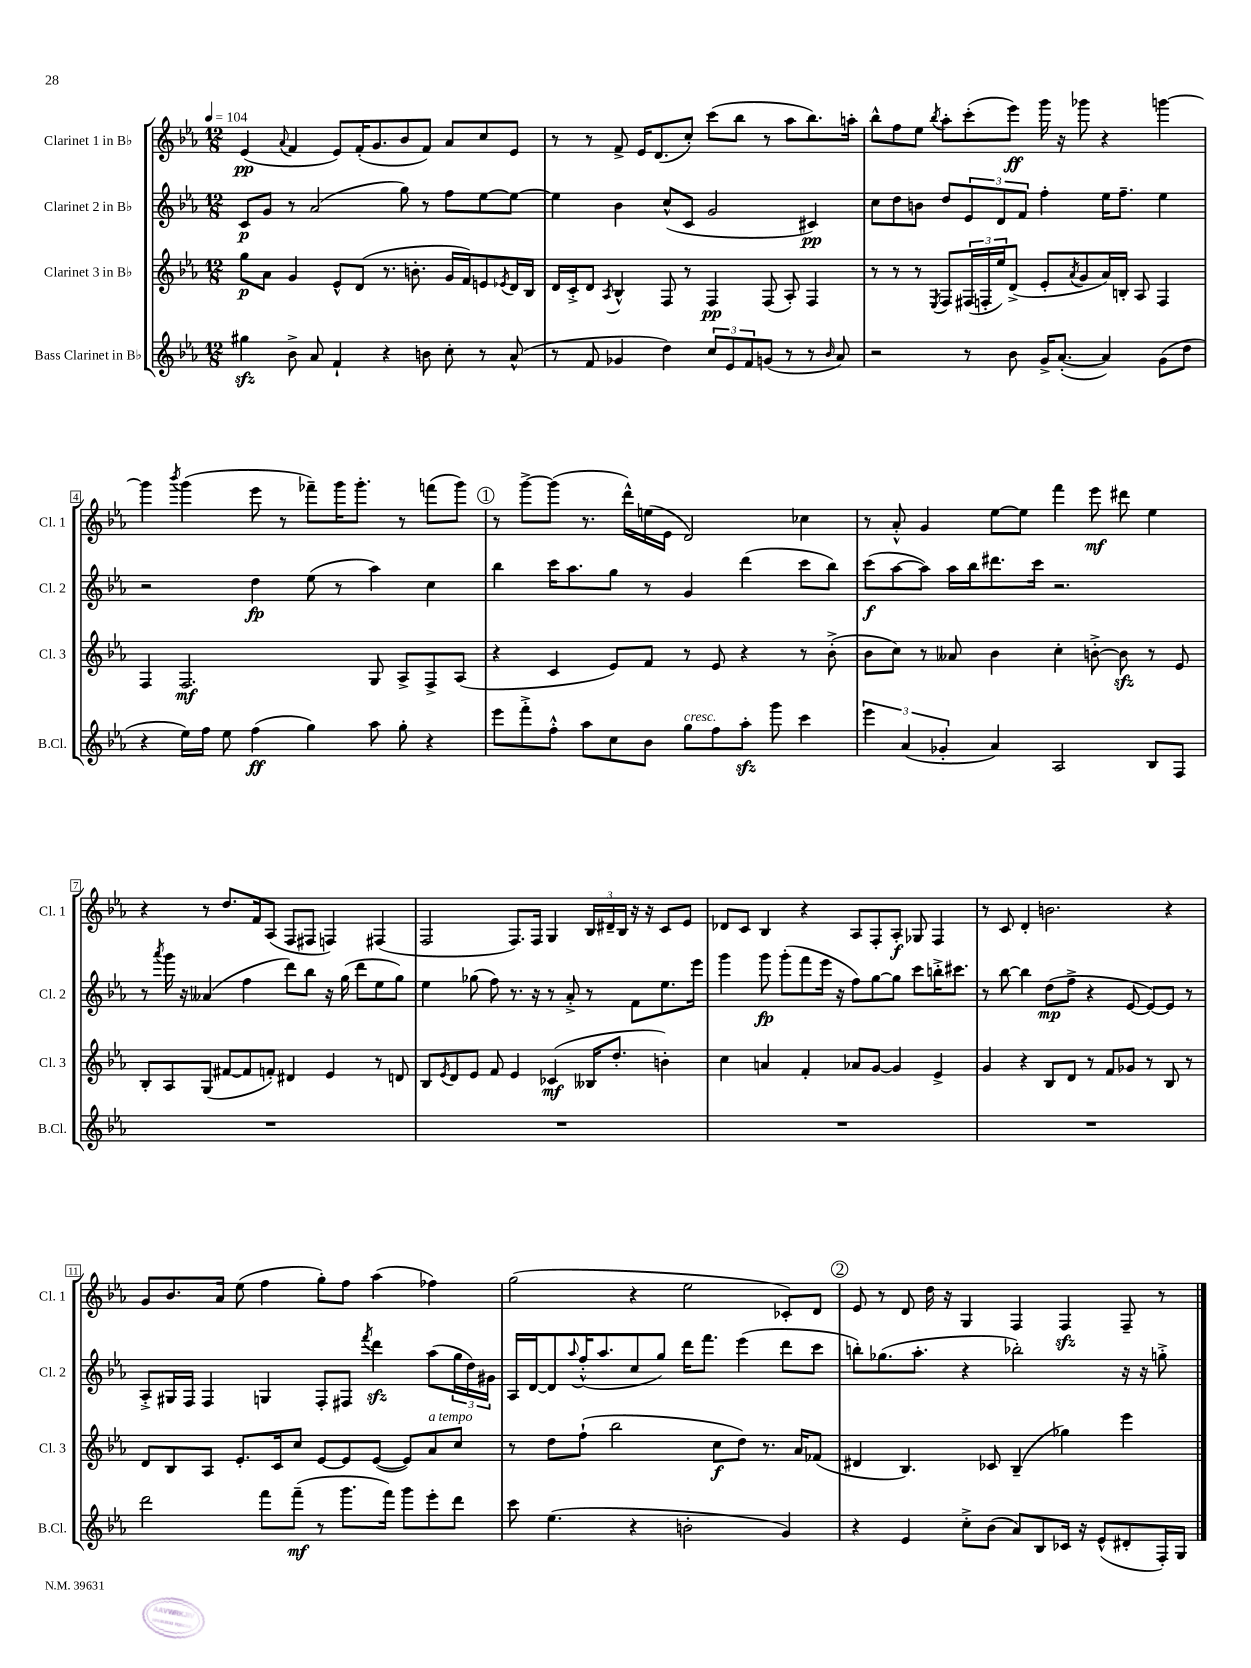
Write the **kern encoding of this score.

**kern	**dynam	**kern	**dynam	**kern	**dynam	**kern	**dynam
*part4	*part4	*part3	*part3	*part2	*part2	*part1	*part1
*staff4	*staff4	*staff3	*staff3	*staff2	*staff2	*staff1	*staff1
*I"Bass Clarinet in B♭	*	*I"Clarinet 3 in B♭	*	*I"Clarinet 2 in B♭	*	*I"Clarinet 1 in B♭	*
*I'B.Cl.	*	*I'Cl. 3	*	*I'Cl. 2	*	*I'Cl. 1	*
*clefG2	*	*clefG2	*	*clefG2	*	*clefG2	*
*k[b-e-a-]	*	*k[b-e-a-]	*	*k[b-e-a-]	*	*k[b-e-a-]	*
*M12/8	*	*M12/8	*	*M12/8	*	*M12/8	*
*MM104	*	*MM104	*	*MM104	*	*MM104	*
=1	=1	=1	=1	=1	=1	=1	=1
4gg#Xzz\	.	8gg\L	p	8c/L	p	(4e-/	pp
.	.	8a-\J	.	8g/J	.	.	.
.	.	.	.	.	.	8qqa-/	.
8b-^\	.	4g/	.	8r	.	4f/	.
8a-/	.	.	.	(2a-/	.	.	.
4f`/	.	8e-^^/L	.	.	.	8e-/L)	.
.	.	(8d/J	.	.	.	(16f'/K	.
.	.	.	.	.	.	8.g/	.
4r	.	8.r	.	.	.	.	.
.	.	.	.	8gg\)	.	8b-/	.
.	.	8.bn'\	.	.	.	.	.
8bn\	.	.	.	8r	.	8f/J)	.
8cc'\	.	16g/LL	.	8ff\L	.	8a-/L	.
.	.	16f/J)	.	.	.	.	.
8r	.	8en/	.	[8ee-\	.	8cc/	.
.	.	8qe-X/	.	.	.	.	.
(8a-^^/	.	16d/L	.	8ee-\J_	.	8e-/J	.
.	.	16B-/JJ	.	.	.	.	.
=2	=2	=2	=2	=2	=2	=2	=2
8r	.	16d/LL	.	4ee-\]	.	8r	.
.	.	16c'^/J	.	.	.	.	.
8f/	.	8d/J	.	.	.	8r	.
.	.	8qA-/	.	.	.	.	.
4g-X/	.	4B-^^/	.	4b-\	.	8f^/	.
.	.	.	.	.	.	16e-/KL	.
.	.	.	.	.	.	(8.d/	.
4dd\)	.	8F/	.	(8cc^^/L	.	.	.
.	.	8r	.	8c/J	.	8cc'/J)	.
12cc/L	.	4F/	pp	2g/	.	(8ccc\L	.
12e-/	.	.	.	.	.	.	.
.	.	.	.	.	.	8bb-\J	.
12f/	.	.	.	.	.	.	.
(8gn/J	.	(8F/	.	.	.	8r	.
8r	.	8A-'/)	.	.	.	8aa-\L	.
8r	.	4F/	.	4c#X/)	pp	8.bb-\)	.
16qqb-/	.	.	.	.	.	.	.
8a-/)	.	.	.	.	.	.	.
.	.	.	.	.	.	16aan'\Jk	.
=3	=3	=3	=3	=3	=3	=3	=3
2r	.	8r	.	8cc\L	.	8bb-^^\L	.
.	.	8r	.	8dd\	.	8ff\	.
.	.	8r	.	8bn\J	.	8ee-\J	.
.	.	8qE-/	.	.	.	8qbb-/	.
.	.	8F/L	.	8dd/L	.	8aa-'\L	.
8r	.	(24F#X/L	.	12e-/	.	(8ccc'\	.
.	.	24Fn'/	.	.	.	.	.
.	.	24ee-/J)	.	12d/	.	.	.
8b-\	.	(8d^/J	.	.	.	8eee-\J)	ff
.	.	.	.	12f/J	.	.	.
16g^/KL	.	8e-'/L	.	4ff'\	.	16ggg\	.
([8.a-'/J	.	.	.	.	.	16r	.
.	.	8qa-/	.	.	.	.	.
.	.	8g/	.	.	.	8ggg-X\	.
4a-/])	.	16a-/L)	.	16ee-\KL	.	4r	.
.	.	16Bn'/JJ	.	8.ff~\J	.	.	.
.	.	8A-/	.	.	.	.	.
(8g\L	.	4F/	.	4ee-\	.	[4gggn\	.
8dd\J	.	.	.	.	.	.	.
!!LO:LB:g=z
=4	=4	=4	=4	=4	=4	=4	=4
4r	.	4F/	.	2r	.	4ggg\]	.
.	.	.	.	.	.	8qbbb-/	.
16ee-\LL)	.	2.F/	mf	.	.	(4ggg\	.
16ff\JJ	.	.	.	.	.	.	.
8ee-\	.	.	.	.	.	.	.
(4ff\	ff	.	.	4dd\	fp	8eee-\	.
.	.	.	.	.	.	8r	.
4gg\)	.	.	.	(8ee-\	.	8fff-X~\L)	.
.	.	.	.	8r	.	16ggg\K	.
.	.	.	.	.	.	8.ggg'\J	.
8aa-\	.	8G/	.	4aa-\)	.	.	.
8gg'\	.	8A-^/L	.	.	.	8r	.
4r	.	8F^/	.	4cc\	.	(8fffn\L	.
.	.	(8A-/J	.	.	.	8ggg\J)	.
!!LO:REH:place=s1:t=1
=5	=5	=5	=5	=5	=5	=5	=5
8eee-\L	.	4r	.	4bb-\	.	8r	.
8fff'^\	.	.	.	.	.	[8ggg^\L	.
8ff'^^\J	.	4c/	.	16ccc\KL	.	(8ggg\J]	.
.	.	.	.	8.aa-\	.	.	.
8aa-\L	.	.	.	.	.	8.r	.
8cc\	.	8e-/L)	.	8gg\J	.	.	.
.	.	.	.	.	.	16ddd^^\LL)	.
8b-\J	.	8f/J	.	8r	.	(16een\	.
.	.	.	.	.	.	16e-\JJ	.
!LO:TX:a:i:t=cresc.	!	!	!	!	!	!	!
8gg\L	.	8r	.	4g/	.	2d/)	.
8ff\	.	8e-/	.	.	.	.	.
8aa-zz'\J	.	4r	.	(4ddd\	.	.	.
8ggg\	.	.	.	.	.	.	.
4ccc\	.	8r	.	8ccc\L	.	4cc-X\	.
.	.	(8b-'^\	.	8bb-\J)	.	.	.
=6	=6	=6	=6	=6	=6	=6	=6
6eee-\	.	8b-\L	.	(8ccc\L	f	8r	.
.	.	8cc\J)	.	[8aa-\	.	8a-'^^/	.
(6a-/	.	.	.	.	.	.	.
.	.	8r	.	8aa-\J])	.	4g/	.
6g-X'/	.	.	.	.	.	.	.
.	.	8a--X/	.	16aa-\LL	.	.	.
.	.	.	.	16bb-\J	.	.	.
4a-/)	.	4b-\	.	8.ddd#X\	.	[8ee-\L	.
.	.	.	.	.	.	8ee-\J]	.
.	.	.	.	16ccc\Jk	.	.	.
2A-/	.	4cc'\	.	2.r	.	4fff\	.
.	.	[8bn'^\	.	.	.	8eee-\	mf
.	.	8bzz\]	.	.	.	8ddd#X\	.
8B-/L	.	8r	.	.	.	4ee-\	.
8F/J	.	8e-/	.	.	.	.	.
!!LO:LB:g=z
=7	=7	=7	=7	=7	=7	=7	=7
1.r	.	8B-'/L	.	8r	.	4r	.
.	.	.	.	8qaaa-/	.	.	.
.	.	8A-/	.	16ggg\	.	.	.
.	.	.	.	16r	.	.	.
.	.	(8G/J	.	(4a--X/	.	8r	.
.	.	[8f#X/L	.	.	.	8.dd/L	.
.	.	8f#/]	.	4ff\	.	.	.
.	.	.	.	.	.	16f/k	.
.	.	8fn'/J)	.	.	.	(8A-/J	.
.	.	4d#X/	.	8ddd\L)	.	8F/L	.
.	.	.	.	8bb-\J	.	8F#X/J	.
.	.	4e-/	.	16r	.	4Fn/)	.
.	.	.	.	(16gg\	.	.	.
.	.	.	.	8ddd\L	.	.	.
.	.	8r	.	8ee-\	.	(4F#X/	.
.	.	8dn/	.	8gg\J)	.	.	.
=8	=8	=8	=8	=8	=8	=8	=8
1.r	.	8B-/L	.	4ee-\	.	2F/	.
.	.	8qe-/	.	.	.	.	.
.	.	8d/	.	.	.	.	.
.	.	8e-/J	.	(8gg-X\	.	.	.
.	.	8f/	.	8ff\)	.	.	.
.	.	4e-/	.	8.r	.	8.F/L)	.
.	.	.	.	16r	.	16F/Jk	.
.	.	(4c-X/	mf	8r	.	4G/	.
.	.	.	.	8a-'^/	.	.	.
.	.	16B--X/KL	.	8r	.	24B-/LL	.
.	.	.	.	.	.	24d#X~/	.
.	.	8.dd'/J	.	.	.	.	.
.	.	.	.	.	.	24B-/JJ	.
.	.	.	.	8f\L	.	16r	.
.	.	.	.	.	.	16r	.
.	.	4bn'\)	.	8.ee-\	.	8c/L	.
.	.	.	.	.	.	8e-/J	.
.	.	.	.	16eee-\Jk	.	.	.
=9	=9	=9	=9	=9	=9	=9	=9
1.r	.	4cc\	.	4ggg\	.	8d-X/L	.
.	.	.	.	.	.	8c/J	.
.	.	4an/	.	8ggg\	fp	4B-/	.
.	.	.	.	(8ggg'\L	.	.	.
.	.	4f'/	.	8fff\	.	4r	.
.	.	.	.	16eee-\Jk	.	.	.
.	.	.	.	16r	.	.	.
.	.	8a-X/L	.	8ff\L)	.	8A-/L	.
.	.	[8g/J	.	[8gg\	.	8F'/	.
.	.	4g/]	.	8gg\J]	.	8A-'/J	f
.	.	.	.	8ccc\L	.	8G-X/	.
.	.	4e-^/	.	16bbn'^\K	.	4F/	.
.	.	.	.	8.ccc#X\J	.	.	.
=10	=10	=10	=10	=10	=10	=10	=10
1.r	.	4g/	.	8r	.	8r	.
.	.	.	.	[8bb-\	.	8c/	.
.	.	4r	.	4bb-\]	.	4d'/	.
.	.	8B-/L	.	(8dd\L	mp	2.bn\	.
.	.	8d/J	.	8ff^\J	.	.	.
.	.	8r	.	4r	.	.	.
.	.	8f/L	.	.	.	.	.
.	.	8g-X/J	.	[8e-/	.	.	.
.	.	8r	.	8e-/L_)	.	.	.
.	.	8B-/	.	8e-/J]	.	4r	.
.	.	8r	.	8r	.	.	.
!!LO:LB:g=z
=11	=11	=11	=11	=11	=11	=11	=11
2ddd\	.	8d/L	.	8A-'^/L	.	8g/L	.
.	.	8B-/	.	16G#X/L	.	8.b-/	.
.	.	.	.	16F/JJ	.	.	.
.	.	8A-/J	.	4F/	.	.	.
.	.	.	.	.	.	16a-/Jk	.
.	.	8.e-'/L	.	.	.	(8ee-\	.
8fff\L	.	.	.	4Gn/	.	4ff\	.
.	.	16c/k	.	.	.	.	.
(8fff~\J	mf	8cc/J	.	.	.	.	.
8r	.	[8e-/L	.	8F'/L	.	8gg'\L)	.
8.ggg\L	.	8e-/]	.	8F#X/J	.	8ff\J	.
.	.	.	.	8qfff/	.	.	.
.	.	([8e-/J	.	4dddzz\	.	(4aa-\	.
16fff\Jk)	.	.	.	.	.	.	.
8ggg\L	.	8e-/L])	.	.	.	.	.
!	!	!LO:TX:a:i:t=a tempo	!	!	!	!	!
8eee-'\	.	8a-/	.	(8aa-\L	.	4ff-X\)	.
8ddd\J	.	8cc/J	.	24gg\L	.	.	.
.	.	.	.	24dd\)	.	.	.
.	.	.	.	24g#X\JJ	.	.	.
=12	=12	=12	=12	=12	=12	=12	=12
8ccc\	.	8r	.	16A-/LL	.	(2gg\	.
.	.	.	.	[16d/J	.	.	.
(4.ee-\	.	8dd\L	.	8d/]	.	.	.
.	.	.	.	8qqaa-/	.	.	.
.	.	(8ff`\J	.	(16ff'^^/K	.	.	.
.	.	.	.	8.aa-/	.	.	.
.	.	2bb-\	.	.	.	.	.
4r	.	.	.	8cc/	.	4r	.
.	.	.	.	8gg/J)	.	.	.
2bn'\	.	.	.	16ddd\KL	.	2ee-\	.
.	.	.	.	8.fff\J	.	.	.
.	.	8cc\L	f	.	.	.	.
.	.	8dd\J)	.	(4eee-\	.	.	.
.	.	8.r	.	.	.	.	.
4g/)	.	.	.	8ddd\L	.	8c-X'/L)	.
.	.	16a-/KL	.	.	.	.	.
.	.	(8f-X/J	.	8ccc\J	.	8d/J	.
!!LO:REH:place=s1:t=2
=13	=13	=13	=13	=13	=13	=13	=13
4r	.	4d#X/	.	8bbn'\L)	.	8e-/	.
.	.	.	.	(8.gg-X\	.	8r	.
4e-/	.	4.B-/)	.	.	.	8d/	.
.	.	.	.	8.aa-'\J	.	.	.
.	.	.	.	.	.	16dd\	.
.	.	.	.	.	.	16r	.
8cc'^\L	.	.	.	4r	.	4G/	.
(8b-\J	.	8c-X/	.	.	.	.	.
8a-/L)	.	(4B-~/	.	2bb-X'\)	.	4F/	.
8B-/	.	.	.	.	.	.	.
16c-X/Jk	.	4gg-X\)	.	.	.	4Fzz/	.
16r	.	.	.	.	.	.	.
(8e-^^/L	.	.	.	.	.	.	.
8d#X'/	.	4eee-\	.	16r	.	8F~/	.
.	.	.	.	16r	.	.	.
16F'/L)	.	.	.	8ggn'^\	.	8r	.
16G/JJ	.	.	.	.	.	.	.
==	==	==	==	==	==	==	==
*-	*-	*-	*-	*-	*-	*-	*-
